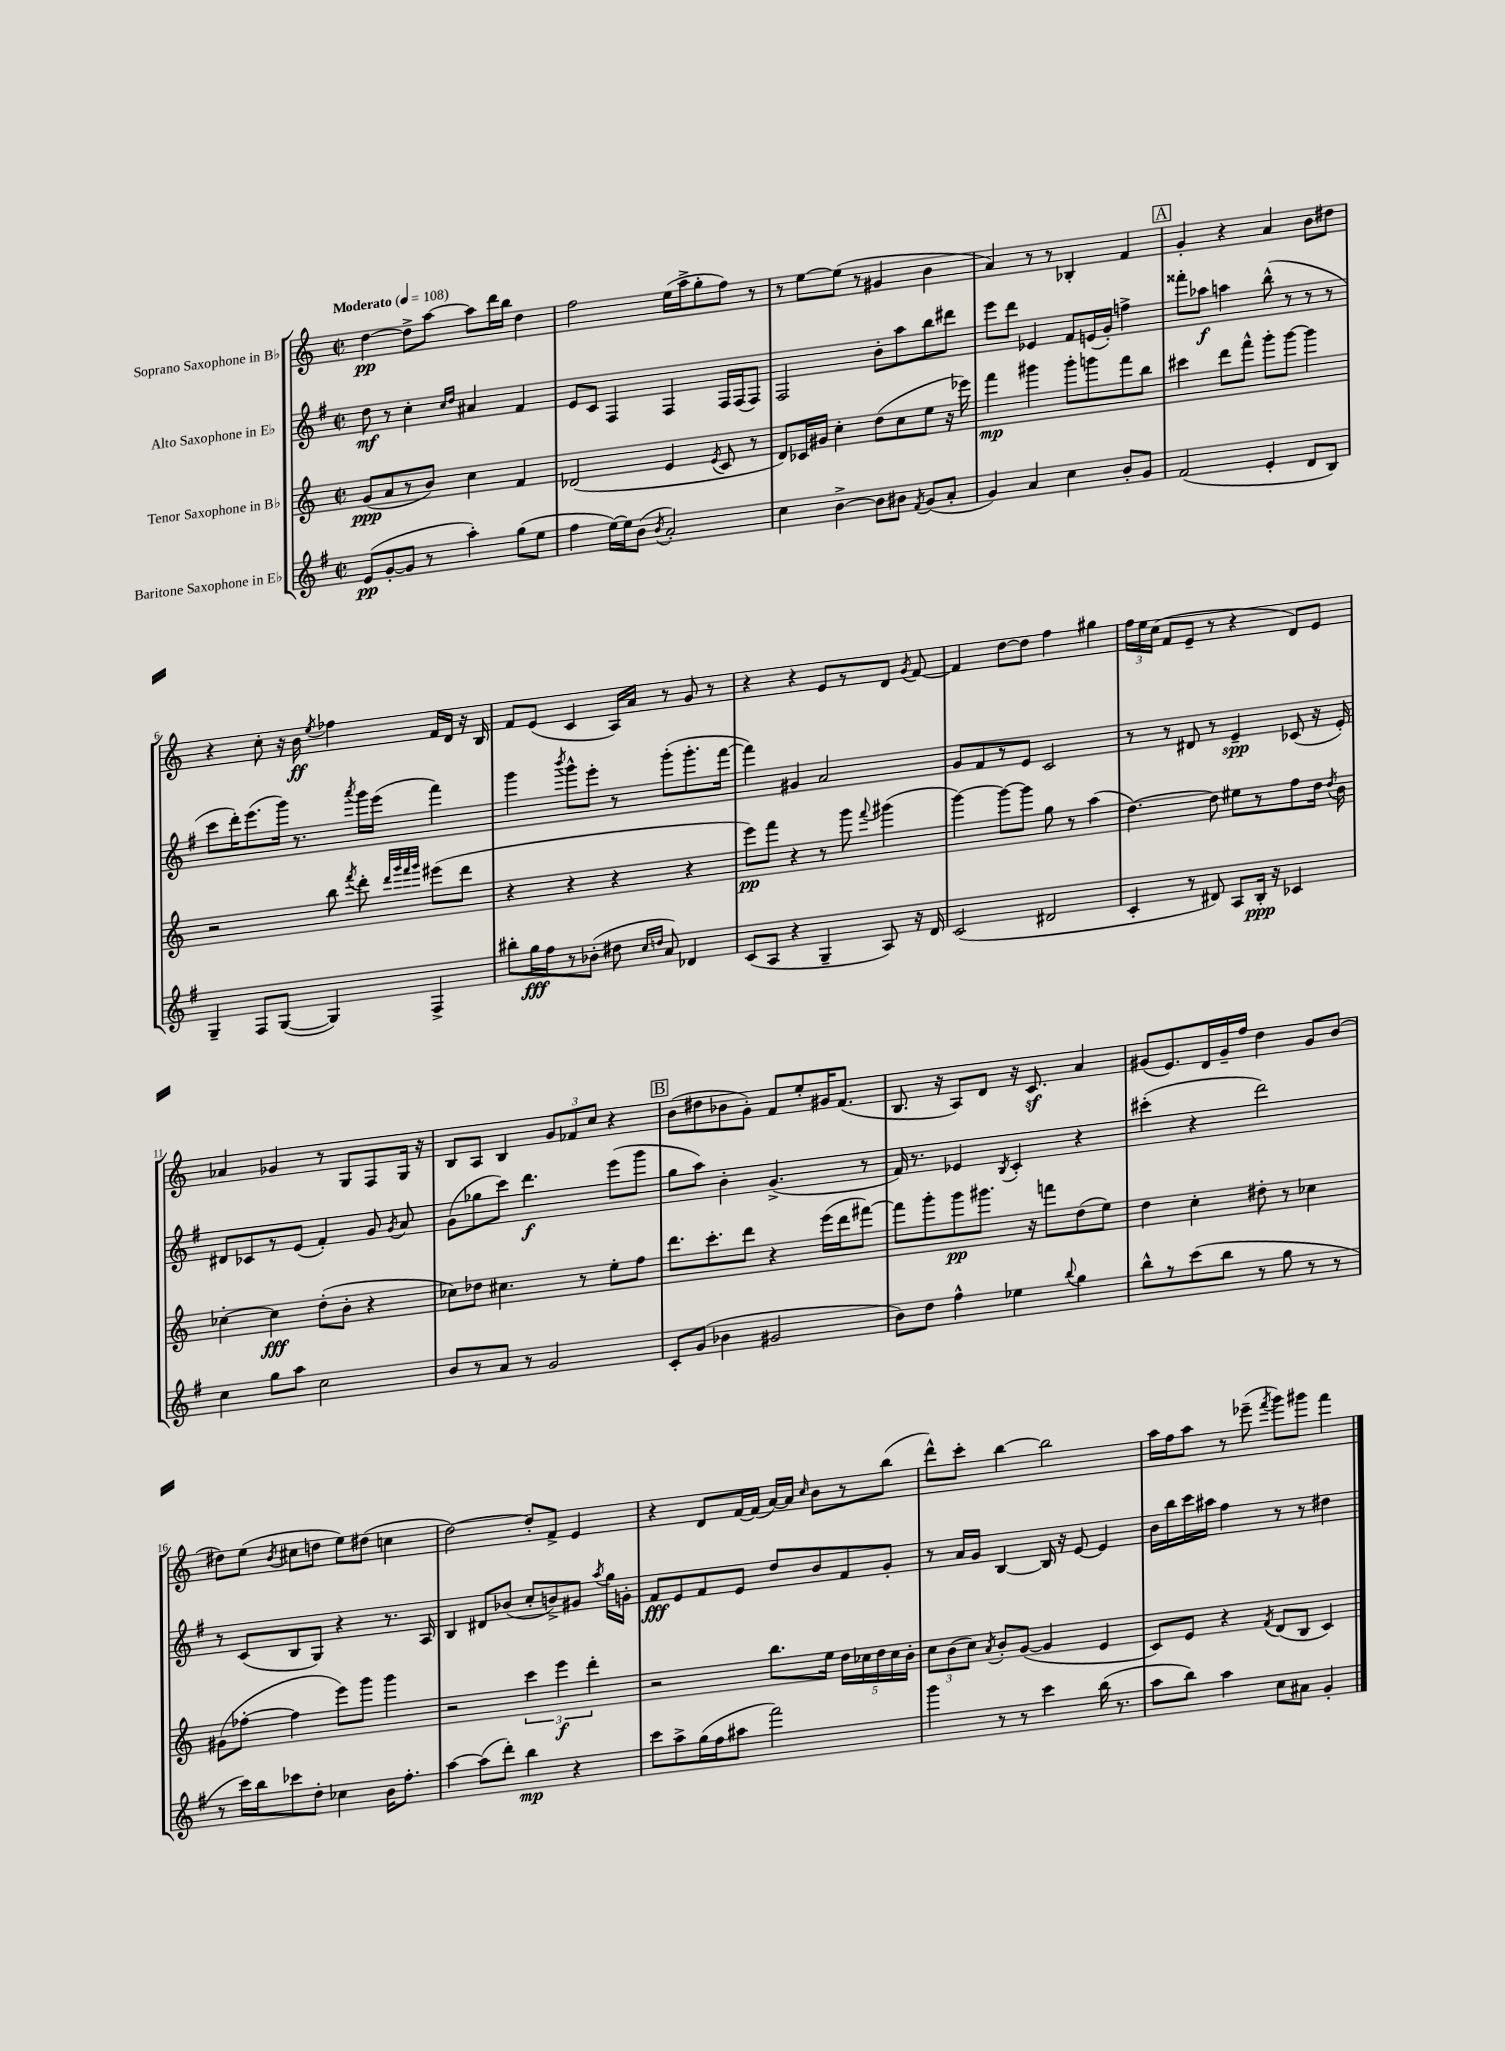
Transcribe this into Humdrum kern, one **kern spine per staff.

**kern	**kern	**kern	**kern
*staff4	*staff3	*staff2	*staff1
*clefG2	*clefG2	*clefG2	*clefG2
*k[f#]	*k[]	*k[f#]	*k[]
*M2/2	*M2/2	*M2/2	*M2/2
*met(c|)	*met(c|)	*met(c|)	*met(c|)
*MM108	*MM108	*MM108	*MM108
(8e/L	(8g/L	8dd\	[4dd\
[8g'/	8a/	8r	.
8g/]J	8r	4cc'\	8dd^\]L
8r	8b/J)	.	[8aa\J
.	.	16qqcc/LL	.
.	.	16qqdd/JJ	.
4aa'\)	4cc\	4a#/	8aa\]L
.	.	.	16ddd\L
.	.	.	16bb\JJ
(8gg\L	4f/	4f#/	4dd\
8ee\J	.	.	.
=	=	=	=
4ff#\	(2d-/	8e/L	2ff\
.	.	8c/J	.
[16ee\LL)	.	4F#/	.
16ee\]J	.	.	.
(8b\J	.	.	.
8qb/	.	.	.
2a'/)	4e/	4F#/	(16ee\LL
.	.	.	16aa^\J
.	.	.	8gg'\
.	8qe/	.	.
.	8c/	16F#/LL	8ff\J)
.	.	(16F#/J	.
.	8r	8F#/J)	8r
=	=	=	=
4cc\	8d/L)	2F#/	8r
.	16c-/L	.	[8ee\L
.	16g#/JJ	.	.
[4b^\	4cc'\	.	(8ee\]J
.	.	.	8r
8b\]L	(8dd\L	8b'\L	4g#/
8b#\J	8cc\	8aa\	.
8qf#/	.	.	.
(8g/L	8ee\J	8bb\	4b\
8a'/J	16r	8ddd#\J	.
.	16eee-\)	.	.
=	=	=	=
4g/)	4fff\	8eee\L	4a/)
.	.	8ddd\J	.
4a/	4ggg#\	4e-/	8r
.	.	.	8r
4cc\	8ggg#'\L	8f#/L	4B-'/
.	8ggg\	(16e/L	.
.	.	16g'/JJ)	.
8b'/L	8fff\	4ff^\	4f/
8g/J	8bb\J	.	.
=	=	=	=
(2f#/	4ccc#\	8fff##'\L	4g'/
.	.	8aa-\J	.
.	8ddd\L	4aa\	4r
.	8fff^^\J	.	.
4e'/	8ggg'\L	(8bb^^\	4a/
.	[8ggg\J	8r	.
8d/L	4ggg\]	8r	8b\L
8B/J)	.	8r	8dd#\J
=	=	=	=
4G~/	2r	8ccc\L	4r
.	.	16ddd'\K)	.
.	.	(8.eee\	.
8F#/L	.	.	8cc'\
([8G/J	.	16ggg\Jk)	16r
.	.	8.r	16b\
.	.	.	8qee/
4G/])	8bb\	.	4ff-\
.	8qfff/	8qaaa/	.
.	8ddd'\	16ggg\LL	.
.	.	(16eee\JJ	.
.	32qqddd/LLL	.	.
.	32qqggg/	.	.
.	32qqfff/	.	.
.	32qqggg/JJJ	.	.
4F#^/	(8eee#\L	4fff#\)	16f/LL
.	.	.	16d/JJ
.	8ddd\J	.	16r
.	.	.	16B/
=	=	=	=
8bb#'\L	4r	4ggg\	8f/L
16gg\L	.	.	(8e/J
16ff#\J	.	.	.
.	.	8qbbb/	.
8r	4r	8ggg^^\L	4c/
(8b-'\J	.	8eee'\J	.
8dd#\	4r	8r	16A/LL)
.	.	.	16a/JJ
16qqcc/LL	.	.	.
16qqdd/JJ	.	.	.
8a/)	.	(8ggg'\L	8r
4d-/	4r	8.ggg'\	8g/
.	.	.	8r
.	.	[16fff#\Jk	.
=	=	=	=
(8c/L	8eee\L)	4fff#\])	4r
8A/J	8fff\J	.	.
4r	4r	4g#/	4r
4G~/	8r	2a/	8e/L
.	8ggg\	.	8r
.	8qqfff/	.	.
8A/)	(4ggg#\	.	8d/J
.	.	.	8qg/
16r	.	.	[8f/
16d/	.	.	.
=	=	=	=
(2c/	[4ggg\)	8g/L	4f/]
.	.	8f#/	.
.	8ggg\_L	8r	[8dd\L
.	8ggg\]J	8e/J	8dd\]J
2d#/	8gg\	2c/	4ff\
.	8r	.	.
.	(4aa\	.	4gg#\
=	=	=	=
4c'/	[4.dd\)	8r	24ff\LL
.	.	.	24ee\
.	.	.	(24cc\JJ
.	.	8r	8f/L
8r	.	8d#/	8e~/J
8d#/)	8dd\]	8r	8r
8A/L	8ee#\L	4e~/	4r
16B'/Jk	8r	.	.
16r	.	.	.
4c-/	8ff\	(8c-/	8d/L)
.	16dd\Jk	16r	8e/J
.	8qdd/	.	.
.	16b\	16e'/)	.
=	=	=	=
4cc\	[4cc-'\	8d#/L	4a-/
.	.	8c-/	.
8gg\L	4cc-\]	8r	4g-/
8aa\J	.	(8e/J	.
2cc\	(8dd'\L	4f#'/)	8r
.	8b'\J	.	8G/L
.	4r	8g/	8F/
.	.	8qg/	.
.	.	8a/	16G/Jk
.	.	.	16r
=	=	=	=
8b/L	8cc-\L)	(8g\L	8B/L
8r	8dd-\J	8gg-\	8A/J
8a/J	4.cc#\	8ccc\J)	4B/
8r	.	4.ddd\	.
2g/	.	.	12g/L
.	.	.	12f-/
.	8r	.	.
.	.	.	12cc/J
.	8ee'\L	(8eee\L	4r
.	8ff\J	8ggg\J	.
=	=	=	=
8c'/L	8.ddd\L	8gg\L	(8b\L
(8g/J	.	8aa\J)	8dd#\
.	8.ccc'\	.	.
4b-\	.	4b'\	8b-\
.	8ddd\J	.	8g'\J)
2g#/	4r	(4.g^/	8f/L
.	.	.	8ee'/
.	(16eee\LL	.	16g#/K
.	16ddd\J	.	(8.f/J
.	[8fff#\J)	8r	.
=	=	=	=
8b\L)	8fff#\]L	16f#/)	8.B/
.	.	8.r	.
8dd\J	8ggg'\	.	.
.	.	.	16r
4ff#^^\	8ggg\	4e-/	8A/L)
.	8.ggg#\J	.	8d/J
.	.	8qB/	.
4ee-\	.	4c'/	16r
.	16r	.	8.c/
.	8fff\L	.	.
8qqbb/	.	.	.
4gg\	(8dd\	4r	4a/
.	8ee\J)	.	.
=	=	=	=
8bb^^\L	4dd\	(4ccc#'\	(8g#/L
8r	.	.	8.e/)
(8ccc\	4cc'\	4r	.
.	.	.	16d/L
8bb\J	.	.	16g#~/
.	.	.	16ff/JJ
8r	8dd#'\	2ddd\)	4dd\
8gg\	8r	.	.
8r	4cc-\	.	8g#/L
8r	.	.	(8b/J
=	=	=	=
8r	(8g#\L	8r	8dd#\L)
16ccc\LL)	[8ff-'\J	(8c/L	(8ee\J
16bb\J	.	.	.
.	.	.	8qb/
8ccc-\	4ff-\]	8B/	8cc#\L
8dd'\J	.	8G/J)	8dd\J
4cc-\	8eee\L)	4r	8ee\L)
.	8ggg\J	.	(8dd#\J
16b\LK	4ggg\	8.r	4cc\
8.ff#'\J	.	.	.
.	.	16A/	.
=	=	=	=
[4aa\	2r	4B/	[2dd\)
(8aa\]L	.	8d#/L	.
8ddd'\J)	.	(8b-/J	.
4bb\	6ccc\	8cc'/L	8dd'/]L
.	.	8b^/)	8f^/J
.	6eee\	.	.
4r	.	8g#/J	4e/
.	6ddd'\	.	.
.	.	8qaa/	.
.	.	16gg\LL	.
.	.	16g'\JJ	.
=	=	=	=
8ccc\L	2r	8f#/L	4r
8aa^\	.	8e/	.
(16gg\L	.	8f#/	8d/L
16ff#\J	.	.	.
8aa#\J	.	8e/J	[16f/L
.	.	.	(16f/]JJ
2fff#\)	8.bb\L	8dd/L	[16a/LL)
.	.	.	16a/]JJ
.	.	.	16qqcc/
.	.	8b/	8b\L
.	16ee\Jk	.	.
.	20dd\LL	8f#/	8r
.	20cc-\	.	.
.	20dd\	.	.
.	.	8g'/J	(8bb\J
.	20cc-\	.	.
.	20b'\JJ	.	.
=	=	=	=
4ggg\	12cc\L	8r	8ddd^^\L)
.	(12b\	.	.
.	.	16a/LL	8ccc'\J
.	12cc\J)	.	.
.	.	16g/JJ	.
.	8qa/	.	.
8r	8b'/L	[4B/	[4bb\
8r	([8g/J	.	.
4ccc\	4g/]	16B/]	2bb\]
.	.	16r	.
.	.	[8e/	.
(16bb\	4e/	4e/]	.
8.r	.	.	.
=	=	=	=
8aa\L	8c/L)	16b\LL	16aa\LL
.	.	16bb\	16ff\J
8bb\J)	8e/J	16ccc\	8aa\J
.	.	16aa#\JJ	.
4aa\	4r	4ff#\	8r
.	.	.	(8eee-~\
.	8qf/	.	8qfff/
8cc\L	(8d/L	8r	8ggg\L)
8a#\J	8B/J	8r	8ggg#\J
4g'/	4c/)	4dd#\	4fff\
==	==	==	==
*-	*-	*-	*-
